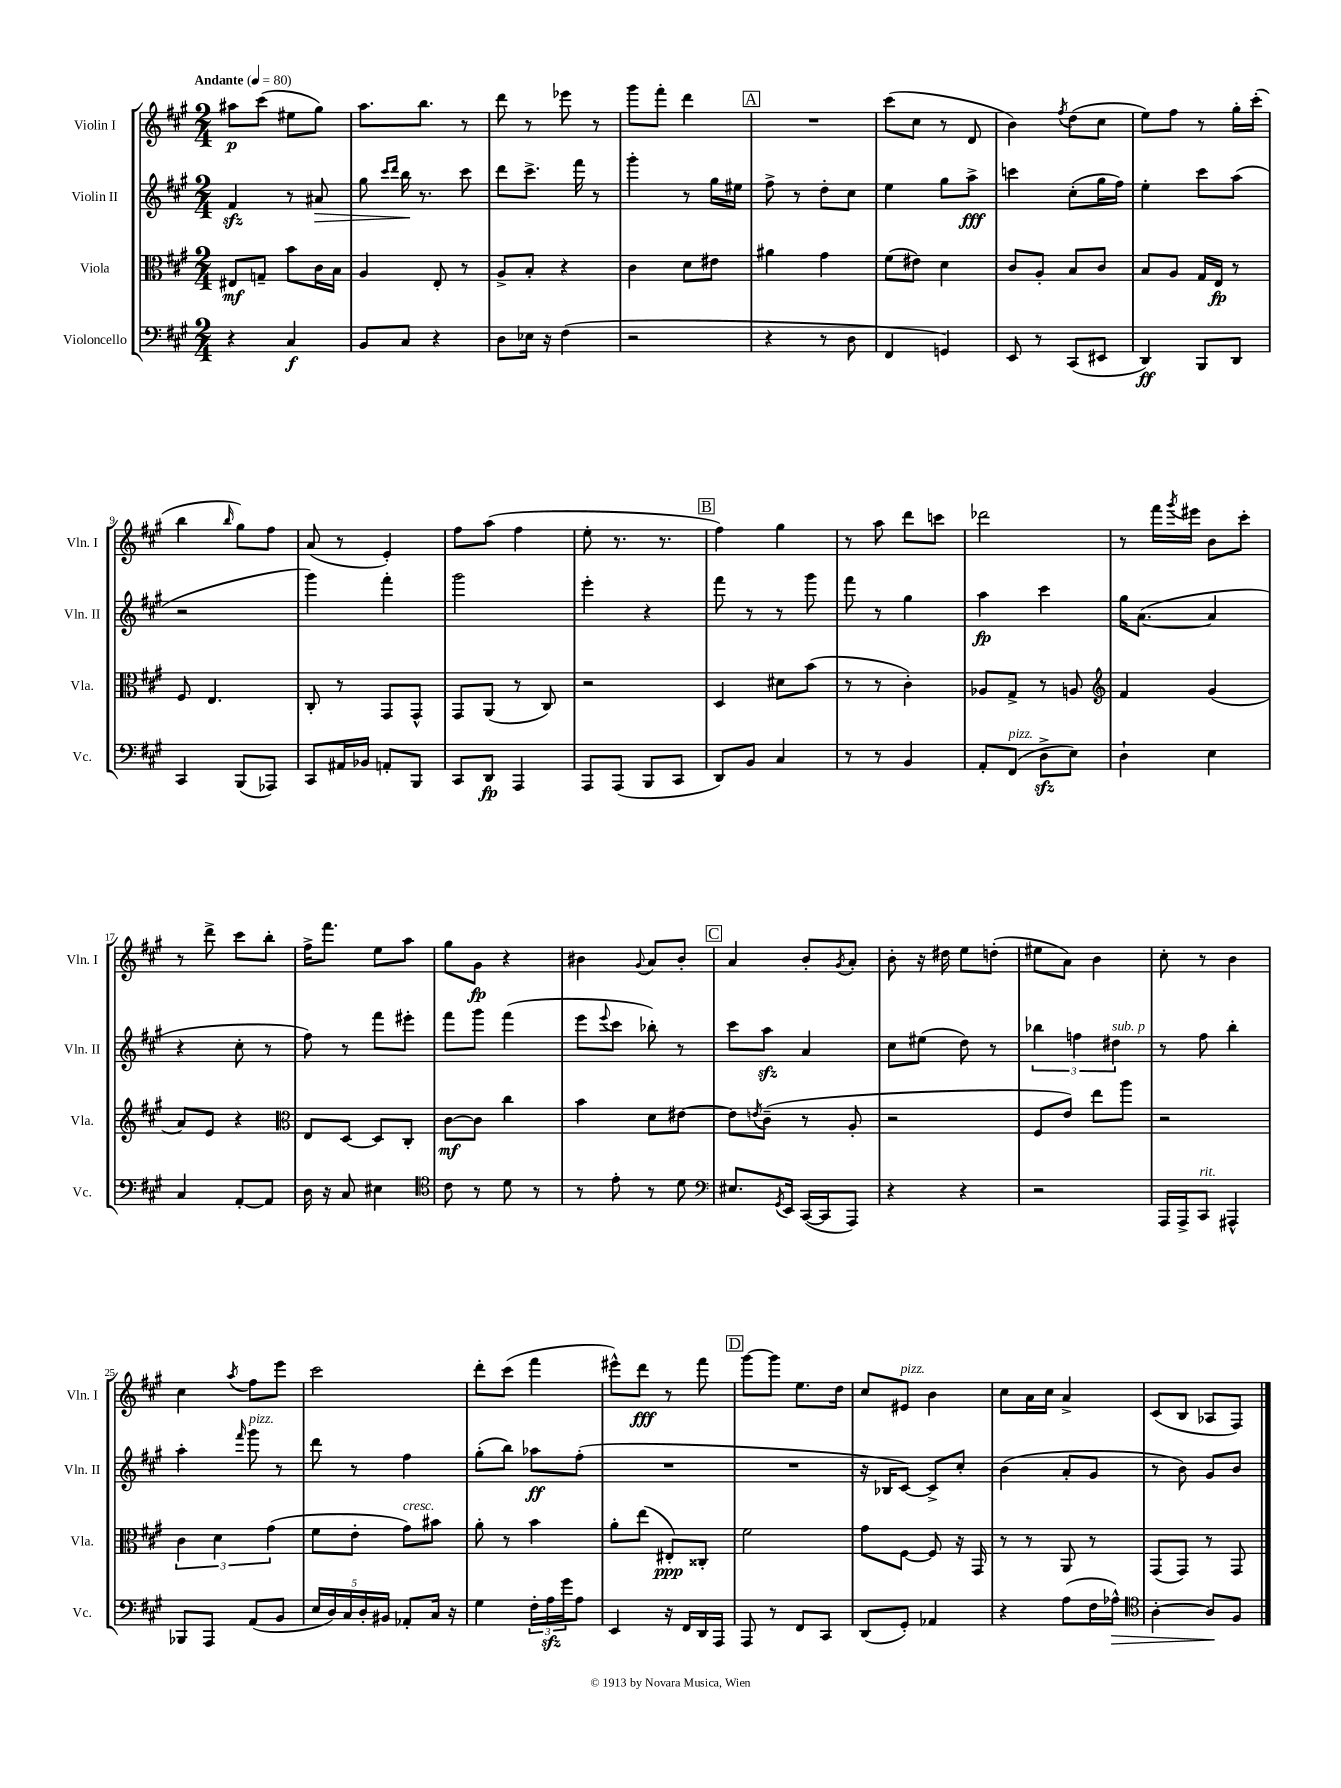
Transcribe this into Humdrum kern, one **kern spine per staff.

**kern	**dynam	**kern	**dynam	**kern	**dynam	**kern	**dynam
*part4	*part4	*part3	*part3	*part2	*part2	*part1	*part1
*staff4	*staff4	*staff3	*staff3	*staff2	*staff2	*staff1	*staff1
*I"Violoncello	*	*I"Viola	*	*I"Violin II	*	*I"Violin I	*
*I'Vc.	*	*I'Vla.	*	*I'Vln. II	*	*I'Vln. I	*
*clefF4	*	*clefC3	*	*clefG2	*	*clefG2	*
*k[f#c#g#]	*	*k[f#c#g#]	*	*k[f#c#g#]	*	*k[f#c#g#]	*
*M2/4	*	*M2/4	*	*M2/4	*	*M2/4	*
*MM80	*	*MM80	*	*MM80	*	*MM80	*
=1	=1	=1	=1	=1	=1	=1	=1
!	!	!	!	!	!	!LO:TX:a:B:t=Andante	!
4r	.	8E#X/L	mf	4f#zz/	.	8aa#X\L	p
.	.	8Gn~/J	.	.	.	(8ccc#\J	.
4C#/	f	8b\L	.	8r	.	8ee#X\L	.
!	!	!	!	!	!LO:HP:b	!	!
.	.	16c#\L	.	8a#X/	>	8gg#\J)	.
.	.	16B\JJ	.	.	.	.	.
=2	=2	=2	=2	=2	=2	=2	=2
8BB/L	.	4A/	.	8gg#\	.	8.aa\L	.
.	.	.	.	16qqccc#/LL	.	.	.
.	.	.	.	16qqddd/JJ	.	.	.
8C#/J	.	.	.	16bb\	.	.	.
.	.	.	.	8.r	]	8.bb\J	.
4r	.	8E'/	.	.	.	.	.
.	.	8r	.	8ccc#\	.	8r	.
=3	=3	=3	=3	=3	=3	=3	=3
8D\L	.	8A^/L	.	8ddd\L	.	8ddd\	.
16E-X\Jk	.	8B'/J	.	8.ccc#^\J	.	8r	.
16r	.	.	.	.	.	.	.
(4F#\	.	4r	.	.	.	8eee-X\	.
.	.	.	.	16fff#\	.	.	.
.	.	.	.	8r	.	8r	.
=4	=4	=4	=4	=4	=4	=4	=4
2r	.	4c#\	.	4ggg#'\	.	8ggg#\L	.
.	.	.	.	.	.	8fff#'\J	.
.	.	8d\L	.	8r	.	4ddd\	.
.	.	8e#X\J	.	16gg#\LL	.	.	.
.	.	.	.	16ee#X\JJ	.	.	.
!!LO:REH:place=s1:t=A
=5	=5	=5	=5	=5	=5	=5	=5
4r	.	4a#X\	.	8ff#^\	.	2r	.
.	.	.	.	8r	.	.	.
8r	.	4g#\	.	8dd'\L	.	.	.
8D\	.	.	.	8cc#\J	.	.	.
=6	=6	=6	=6	=6	=6	=6	=6
4FF#/	.	(8f#\L	.	4ee\	.	(8ccc#\L	.
.	.	8e#X\J)	.	.	.	8cc#\J	.
4GGn/)	.	4d\	.	8gg#\L	.	8r	.
.	.	.	.	8aa^\J	fff	8d/	.
=7	=7	=7	=7	=7	=7	=7	=7
8EE/	.	8c#/L	.	4cccn\	.	4b\)	.
8r	.	8A'/J	.	.	.	.	.
.	.	.	.	.	.	8qff#/	.
(8CC#/L	.	8B/L	.	(8cc#'\L	.	(8dd\L	.
8EE#X/J	.	8c#/J	.	16gg#\L	.	8cc#\J	.
.	.	.	.	16ff#\JJ)	.	.	.
=8	=8	=8	=8	=8	=8	=8	=8
4DD/)	ff	8B/L	.	4ee'\	.	8ee\L)	.
.	.	8A/J	.	.	.	8ff#\J	.
8BBB/L	.	16G#/LL	.	8ccc#\L	.	8r	.
.	.	16E/JJ	fp	.	.	.	.
8DD/J	.	8r	.	(8aa\J	.	16gg#'\LL	.
.	.	.	.	.	.	(16ccc#'\JJ	.
!!LO:LB:g=z
=9	=9	=9	=9	=9	=9	=9	=9
4CC#/	.	8F#/	.	2r	.	4bb\	.
.	.	4.E/	.	.	.	.	.
.	.	.	.	.	.	16qqbb/	.
(8BBB/L	.	.	.	.	.	8gg#\L)	.
8AAA-X/J)	.	.	.	.	.	8ff#\J	.
=10	=10	=10	=10	=10	=10	=10	=10
8CC#/L	.	8C#'/	.	4ggg#\)	.	(8a/	.
16AA#X/L	.	8r	.	.	.	8r	.
16BB-X/JJ	.	.	.	.	.	.	.
8AAn'/L	.	8GG#/L	.	4fff#'\	.	4e'/)	.
8BBB/J	.	8GG#^^/J	.	.	.	.	.
=11	=11	=11	=11	=11	=11	=11	=11
8CC#/L	.	8GG#/L	.	2ggg#\	.	8ff#\L	.
8DD/J	fp	(8AA/J	.	.	.	(8aa\J	.
4AAA/	.	8r	.	.	.	4ff#\	.
.	.	8C#/)	.	.	.	.	.
=12	=12	=12	=12	=12	=12	=12	=12
8AAA/L	.	2r	.	4eee'\	.	8ee'\	.
(8AAA/J	.	.	.	.	.	8.r	.
8BBB/L	.	.	.	4r	.	.	.
.	.	.	.	.	.	8.r	.
8CC#/J	.	.	.	.	.	.	.
!!LO:REH:place=s1:t=B
=13	=13	=13	=13	=13	=13	=13	=13
8DD/L)	.	4D/	.	8fff#\	.	4ff#\)	.
8BB/J	.	.	.	8r	.	.	.
4C#/	.	8d#X\L	.	8r	.	4gg#\	.
.	.	(8b\J	.	8ggg#\	.	.	.
=14	=14	=14	=14	=14	=14	=14	=14
8r	.	8r	.	8fff#\	.	8r	.
8r	.	8r	.	8r	.	8aa\	.
4BB/	.	4c#'\)	.	4gg#\	.	8ddd\L	.
.	.	.	.	.	.	8cccn\J	.
=15	=15	=15	=15	=15	=15	=15	=15
8AA'/L	.	8A-X/L	.	4aa\	fp	2ddd-X\	.
!LO:TX:a:i:t=pizz.	!	!	!	!	!	!	!
(8FF#/J	.	8G#^/J	.	.	.	.	.
8Dzz^\L	.	8r	.	4ccc#\	.	.	.
8E\J)	.	8An/	.	.	.	.	.
=16	=16	=16	=16	=16	=16	=16	=16
*	*	*clefG2	*	*	*	*	*
4D`\	.	4f#/	.	16gg#\KL	.	8r	.
.	.	.	.	([8.a\J	.	.	.
.	.	.	.	.	.	16fff#\LL	.
.	.	.	.	.	.	8qggg#/	.
.	.	.	.	.	.	16eee#X\JJ	.
4E\	.	(4g#/	.	4a/]	.	8b\L	.
.	.	.	.	.	.	8ccc#'\J	.
!!LO:LB:g=z
=17	=17	=17	=17	=17	=17	=17	=17
4C#/	.	8a/L)	.	4r	.	8r	.
.	.	8e/J	.	.	.	8ddd^\	.
[8AA'/L	.	4r	.	8cc#'\	.	8ccc#\L	.
8AA/J]	.	.	.	8r	.	8bb'\J	.
=18	=18	=18	=18	=18	=18	=18	=18
*	*	*clefC3	*	*	*	*	*
16D\	.	8E/L	.	8ff#\)	.	16ff#^\KL	.
16r	.	.	.	.	.	8.fff#\J	.
8C#/	.	[8D/J	.	8r	.	.	.
4E#X\	.	8D/L]	.	8fff#\L	.	8ee\L	.
.	.	8C#'/J	.	8eee#X'\J	.	8aa\J	.
=19	=19	=19	=19	=19	=19	=19	=19
*clefC4	*	*	*	*	*	*	*
8c#\	.	[8c#\L	mf	8fff#\L	.	8gg#\L	.
8r	.	8c#\J]	.	8ggg#\J	.	8g#\J	fp
8d\	.	4cc#\	.	(4fff#\	.	4r	.
8r	.	.	.	.	.	.	.
=20	=20	=20	=20	=20	=20	=20	=20
8r	.	4b\	.	8eee\L	.	4b#X\	.
.	.	.	.	8qqeee/	.	.	.
8e'\	.	.	.	8ccc#\J	.	.	.
.	.	.	.	.	.	8qqg#/	.
8r	.	8d\L	.	8bb-X'\)	.	8a/L	.
8d\	.	[8e#X\J	.	8r	.	8b#'/J	.
!!LO:REH:place=s1:t=C
=21	=21	=21	=21	=21	=21	=21	=21
*clefF4	*	*	*	*	*	*	*
8.E#X/L	.	8e#\L]	.	8ccc#\L	.	4a/	.
.	.	8qen/	.	.	.	.	.
.	.	(8c#~\J	.	8aazz\J	.	.	.
8qGG#/	.	.	.	.	.	.	.
16EE/Jk	.	.	.	.	.	.	.
([16CC#/LL	.	8r	.	4a/	.	8b'/L	.
16CC#/J]	.	.	.	.	.	.	.
.	.	.	.	.	.	8qg#/	.
8AAA/J)	.	8A'/	.	.	.	8a'/J	.
=22	=22	=22	=22	=22	=22	=22	=22
4r	.	2r	.	8cc#\L	.	8b'\	.
.	.	.	.	(8ee#X\J	.	16r	.
.	.	.	.	.	.	16dd#X\	.
4r	.	.	.	8dd\)	.	8ee\L	.
.	.	.	.	8r	.	(8ddn'\J	.
=23	=23	=23	=23	=23	=23	=23	=23
2r	.	8F#/L	.	6bb-X\	.	8ee#X\L	.
.	.	8e/J)	.	.	.	8a\J)	.
.	.	.	.	6ffn\	.	.	.
.	.	8ee\L	.	.	.	4b\	.
!	!	!	!	!LO:TX:a:i:t=sub. p	!	!	!
.	.	.	.	6dd#X\	.	.	.
.	.	8aa\J	.	.	.	.	.
=24	=24	=24	=24	=24	=24	=24	=24
16AAA/LL	.	2r	.	8r	.	8cc#'\	.
16AAA^/J	.	.	.	.	.	.	.
!LO:TX:a:i:t=rit.	!	!	!	!	!	!	!
8CC#/J	.	.	.	8ff#\	.	8r	.
4AAA#X^^/	.	.	.	4bb'\	.	4b\	.
!!LO:LB:g=z
=25	=25	=25	=25	=25	=25	=25	=25
8BBB-X/L	.	6c#\	.	4aa'\	.	4cc#\	.
8AAA/J	.	.	.	.	.	.	.
.	.	6d\	.	.	.	.	.
.	.	.	.	16qqfff#/	.	8qaa/	.
!	!	!	!	!LO:TX:a:i:t=pizz.	!	!	!
(8AA/L	.	.	.	8ggg#\	.	8ff#\L	.
.	.	(6g#\	.	.	.	.	.
8BB/J	.	.	.	8r	.	8eee\J	.
=26	=26	=26	=26	=26	=26	=26	=26
20E/LL	.	8f#\L	.	8ddd\	.	2ccc#\	.
20D/)	.	.	.	.	.	.	.
20C#/	.	.	.	.	.	.	.
.	.	8e'\J	.	8r	.	.	.
20D'/	.	.	.	.	.	.	.
20BB#X/JJ	.	.	.	.	.	.	.
!	!	!LO:TX:a:i:t=cresc.	!	!	!	!	!
8AA-X'/L	.	8g#\L)	.	4ff#\	.	.	.
16C#/Jk	.	8b#X\J	.	.	.	.	.
16r	.	.	.	.	.	.	.
=27	=27	=27	=27	=27	=27	=27	=27
4G#\	.	8a'\	.	(8gg#'\L	.	8ddd'\L	.
.	.	8r	.	8bb\J)	.	(8ccc#\J	.
24F#'\LL	.	4b\	.	8aa-X\L	ff	4fff#\	.
24Azz\	.	.	.	.	.	.	.
24g#\J	.	.	.	.	.	.	.
8A\J	.	.	.	(8ff#'\J	.	.	.
=28	=28	=28	=28	=28	=28	=28	=28
4EE/	.	8a'\L	.	2r	.	8eee#X^^\L)	.
.	.	(8ee\J	.	.	.	8ddd\J	fff
16r	.	8E#X'/L)	ppp	.	.	8r	.
16FF#/LL	.	.	.	.	.	.	.
16DD/	.	8C##X'/J	.	.	.	8fff#\	.
16AAA/JJ	.	.	.	.	.	.	.
!!LO:REH:place=s1:t=D
=29	=29	=29	=29	=29	=29	=29	=29
8AAA/	.	2f#\	.	2r	.	[8ggg#\L	.
8r	.	.	.	.	.	8ggg#\J]	.
8FF#/L	.	.	.	.	.	8.ee\L	.
8CC#/J	.	.	.	.	.	.	.
.	.	.	.	.	.	16dd\Jk	.
=30	=30	=30	=30	=30	=30	=30	=30
(8DD/L	.	8g#\L	.	16r	.	8cc#/L	.
.	.	.	.	16B-X/KL	.	.	.
!	!	!	!	!	!	!LO:TX:a:i:t=pizz.	!
8GG#'/J)	.	[8F#\J	.	[8c#/J)	.	8e#X/J	.
4AA-X/	.	8F#/]	.	8c#^/L]	.	4b\	.
.	.	16r	.	8cc#'/J	.	.	.
.	.	16GG#/	.	.	.	.	.
=31	=31	=31	=31	=31	=31	=31	=31
4r	.	8r	.	(4b\	.	8cc#\L	.
.	.	8r	.	.	.	16a\L	.
.	.	.	.	.	.	16cc#\JJ	.
(8A\L	.	8AA/	.	8a'/L	.	4a^/	.
16F#\L	.	8r	.	8g#/J	.	.	.
!	!LO:HP:b	!	!	!	!	!	!
16A-X^^\JJ)	>	.	.	.	.	.	.
=32	=32	=32	=32	=32	=32	=32	=32
*clefC4	*	*	*	*	*	*	*
[4A'\	.	(8GG#/L	.	8r	.	(8c#/L	.
.	.	8GG#/J)	.	8b\)	.	8B/J	.
8A/L]	.	8r	.	8g#/L	.	8A-X/L	.
8F#/J	]	8GG#/	.	8b/J	.	8F#/J)	.
==	==	==	==	==	==	==	==
*-	*-	*-	*-	*-	*-	*-	*-
